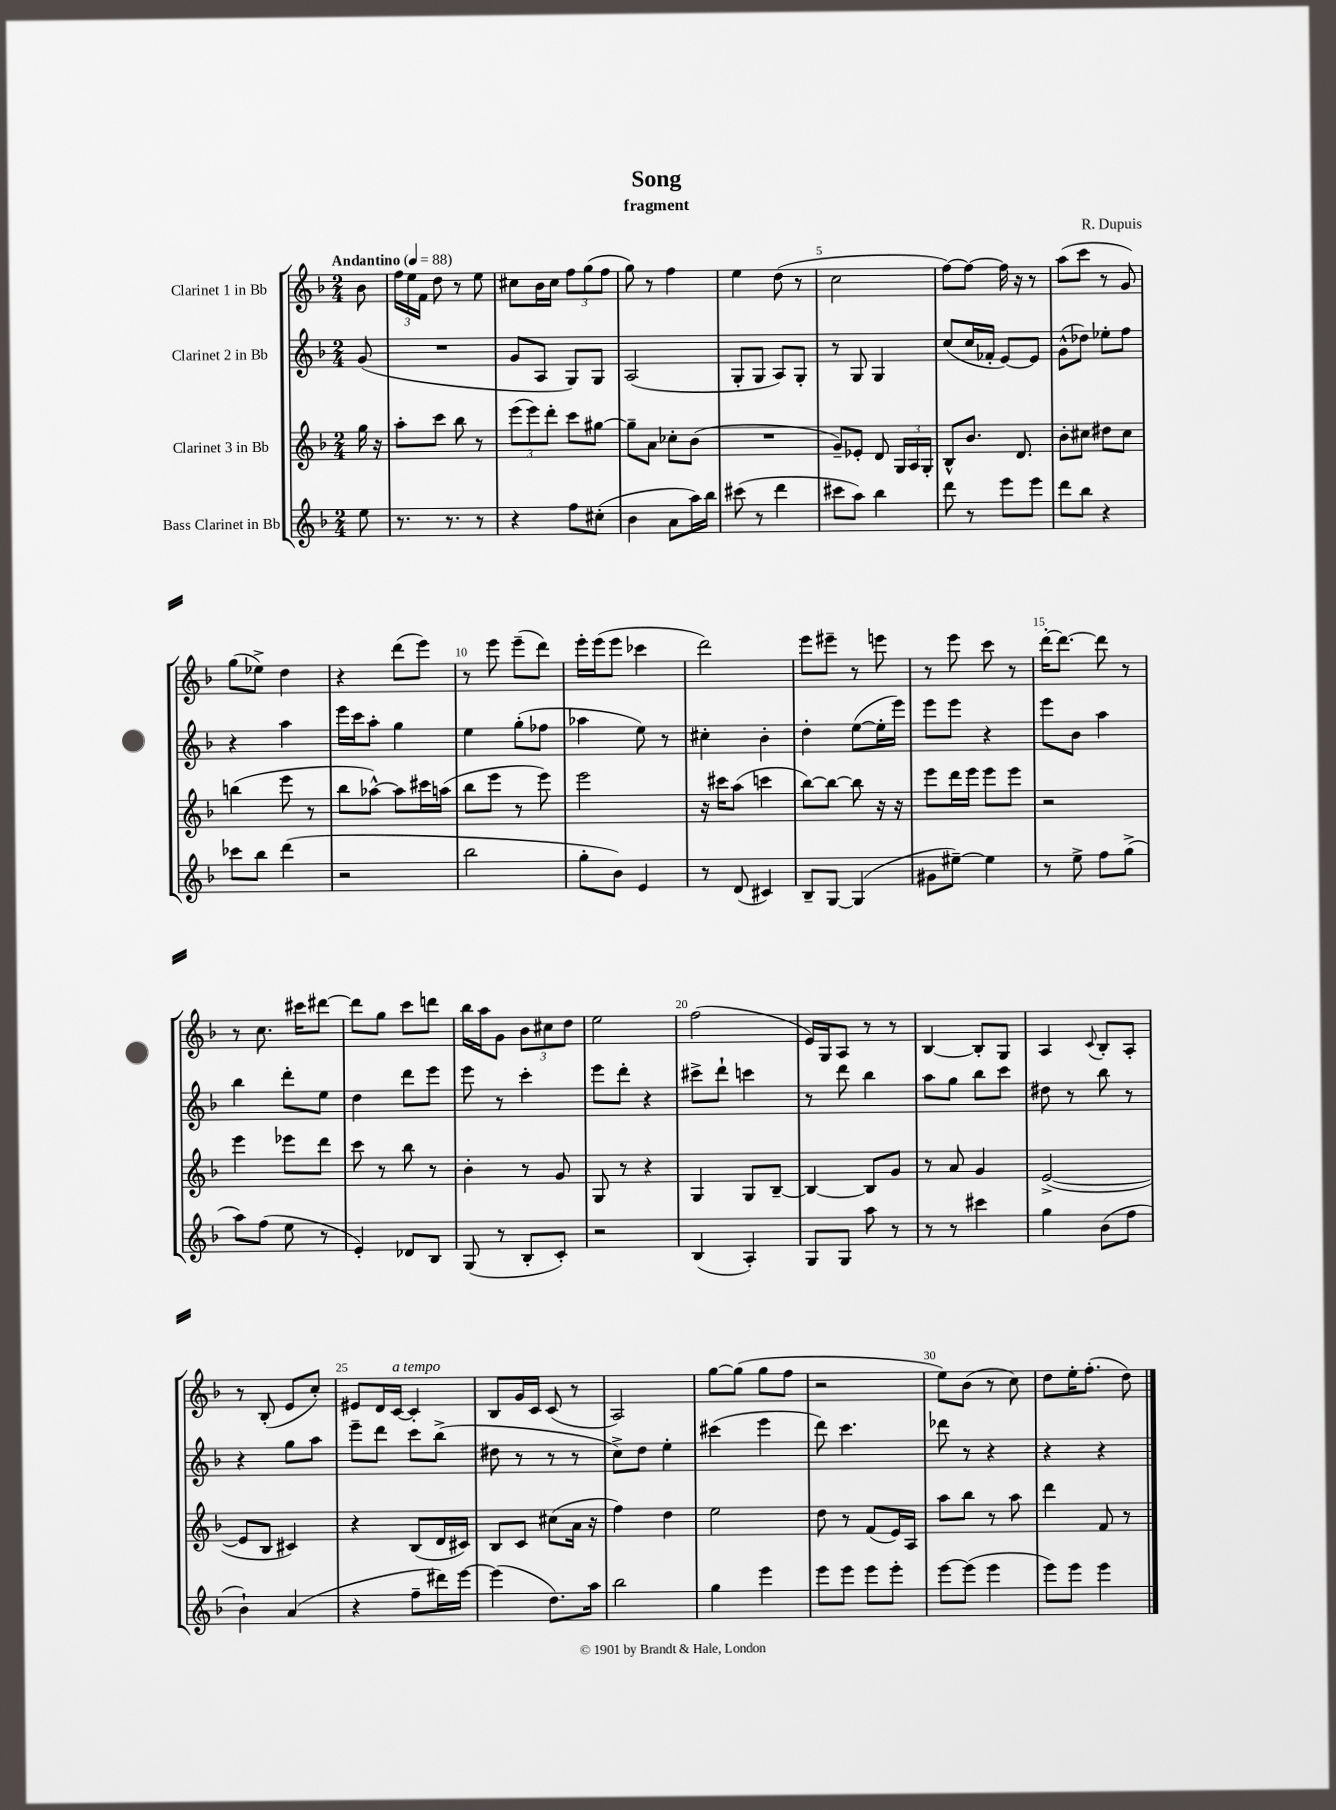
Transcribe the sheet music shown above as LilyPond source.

\header { title = "Song" composer = "R. Dupuis" subtitle = "fragment" }
<<
\new StaffGroup <<
\new Staff = "s0" \with { instrumentName = "Clarinet 1 in Bb" } {
    \clef treble \key f \major \numericTimeSignature \time 2/4 \partial 8 \tempo "Andantino" 4 = 88
    \autoBeamOff bes'8 |
    \tuplet 3/2 { f''16[ e''16 f'16] } d''8 r8 e''8 |
    cis''8[ bes'16 cis''16] \tuplet 3/2 { f''8[ g''8( f''8] } |
    g''8) r8 f''4 |
    e''4 d''8( r8 |
    c''2 |
    f''8[~) f''8]~ f''16 r16 r8 |
    a''8[( c'''8] r8 g'8) |
    g''8[( ees''8]->) d''4 |
    r4 d'''8[( e'''8]) |
    r8 e'''8 e'''8[--( d'''8]) |
    e'''16[-. e'''16( e'''8] ces'''4 |
    d'''2) |
    e'''8[ eis'''8]-- r8 e'''8 |
    r8 e'''8 c'''8 r8 |
    d'''16[~-. d'''8.]~ d'''8 r8 |
    r8 c''8. cis'''16[ dis'''8]~ |
    dis'''8[ g''8] c'''8[ d'''8] |
    bes''16[ a''16 g'8] \tuplet 3/2 { bes'8[ cis''8 d''8] } |
    e''2 |
    f''2( |
    e'16[) g16 a8] r8 r8 |
    bes4~ bes8[-. g8] |
    a4 \appoggiatura { c'8 } bes8[-. a8]-. |
    r8 bes8-.( e'8[ c''8]-.) |
    eis'8[ d'16 c'16]~^\markup { \italic "a tempo" } c'4-. |
    bes8[ g'16 c'16] c'8( r8 |
    a2) |
    g''8[~ g''8]( g''8[ f''8] |
    r2 |
    e''8[) bes'8]( r8 c''8) |
    d''8[ e''16-. f''8.]-.( d''8) \bar "|." |
}
\new Staff = "s1" \with { instrumentName = "Clarinet 2 in Bb" } {
    \clef treble \key f \major \numericTimeSignature \time 2/4 \partial 8
    \autoBeamOff g'8( |
    R2 |
    g'8[ a8] g8[) g8] |
    a2( |
    g8[-. g8] a8[) g8]-. |
    r8 g8 g4 |
    c''8[( c''16 fes'16]-. e'8[~) e'8] |
    g'8[-^( des''8]) ees''8[-. f''8] |
    r4 a''4 |
    e'''16[ c'''16 a''8]-. g''4 |
    e''4 g''8[-.( fes''8] |
    aes''4 e''8) r8 |
    cis''4-. bes'4-. |
    d''4-. e''8[~( e''16-. e'''16]) |
    e'''8[ e'''8] r4 |
    e'''8[ bes'8] a''4 |
    bes''4 d'''8[-. e''8] |
    d''4 d'''8[ e'''8] |
    e'''8 r8 c'''4-. |
    e'''8[ d'''8]-. r4 |
    cis'''8[-> d'''8]-! c'''4 |
    r8 d'''8 bes''4 |
    a''8[ g''8] bes''8[ c'''8] |
    dis''8 r8 bes''8 r8 |
    r4 g''8[ a''8] |
    e'''8[-- d'''8] c'''8[ bes''8]->( |
    dis''8 r8 r8 r8 |
    c''8[->) d''8] e''4-. |
    cis'''4( e'''4 |
    d'''8) c'''4. |
    des'''8 r8 r4 |
    r4 r4 \bar "|." |
}
\new Staff = "s2" \with { instrumentName = "Clarinet 3 in Bb" } {
    \clef treble \key f \major \numericTimeSignature \time 2/4 \partial 8
    \autoBeamOff g''16 r16 |
    a''8[-. c'''8] bes''8 r8 |
    \tuplet 3/2 { e'''8[( e'''8) d'''8]-. } c'''8[ gis''8]~ |
    gis''8[-- a'8] ces''8[-. bes'8]( |
    R2 |
    g'8[--) ees'8]-. d'8 \tuplet 3/2 { g16[ a16 g16]-. } |
    bes8[-^ bes'8.] d'8. |
    bes'8[-. cis''8] dis''8[ cis''8] |
    b''4( e'''8 r8 |
    bes''8[ aes''8]~-^) aes''8[ cis'''16 a''16]( |
    bes''8[ e'''8] r8 e'''8) |
    e'''2 |
    r16 cis'''16[ a''8]( c'''4 |
    bes''8[~) bes''8]~ bes''8 r16 r16 |
    e'''8[ d'''16 e'''16] e'''8[ e'''8] |
    r2 |
    e'''4 ees'''8[ d'''8] |
    c'''8 r8 bes''8 r8 |
    bes'4-. r8 g'8 |
    g8 r8 r4 |
    g4 g8[ bes8]~-- |
    bes4~ bes8[ g'8] |
    r8 a'8 g'4 |
    e'2~->( |
    e'8[ bes8] cis'4) |
    r4 bes8[( d'16 cis'16]) |
    bes8[ c'8] cis''8[( a'16] r16 |
    f''4) d''4 |
    e''2 |
    d''8 r8 f'8[( e'16) a16] |
    a''8[ bes''8] r8 a''8 |
    d'''4 f'8 r8 \bar "|." |
}
\new Staff = "s3" \with { instrumentName = "Bass Clarinet in Bb" } {
    \clef treble \key f \major \numericTimeSignature \time 2/4 \partial 8
    \autoBeamOff e''8 |
    r8. r8. r8 |
    r4 f''8[ cis''8]-.( |
    bes'4 a'8[ a''16) bes''16] |
    cis'''8( r8 d'''4 |
    cis'''8[ a''8]) bes''4 |
    d'''8 r8 e'''8[ e'''8] |
    d'''8[ bes''8] r4 |
    ces'''8[ bes''8] d'''4( |
    r2 |
    bes''2 |
    g''8[-. bes'8]) e'4 |
    r8 d'8( cis'4) |
    bes8[-- g8]~ g4( |
    gis'8[ eis''8]~--) eis''4 |
    r8 e''8-> f''8[ g''8]->( |
    a''8[) f''8]( e''8 r8 |
    e'4-.) des'8[ bes8] |
    g8( r8 bes8[-. c'8]-.) |
    r2 |
    bes4( a4-.) |
    g8[ g8] a''8 r8 |
    r8 r8 cis'''4 |
    g''4 bes'8[( f''8] |
    bes'4-!) a'4( |
    r4 f''8[-- dis'''16) e'''16]~ |
    e'''4( d''8.[) a''16] |
    bes''2 |
    g''4 e'''4 |
    e'''8[ e'''8] e'''8[ e'''8]-. |
    e'''8[~ e'''8]( e'''4 |
    e'''8[) e'''8] e'''4 \bar "|." |
}
>>
>>
\layout { \context { \Score \override BarNumber.break-visibility = ##(#f #t #t) barNumberVisibility = #(every-nth-bar-number-visible 5) } }
